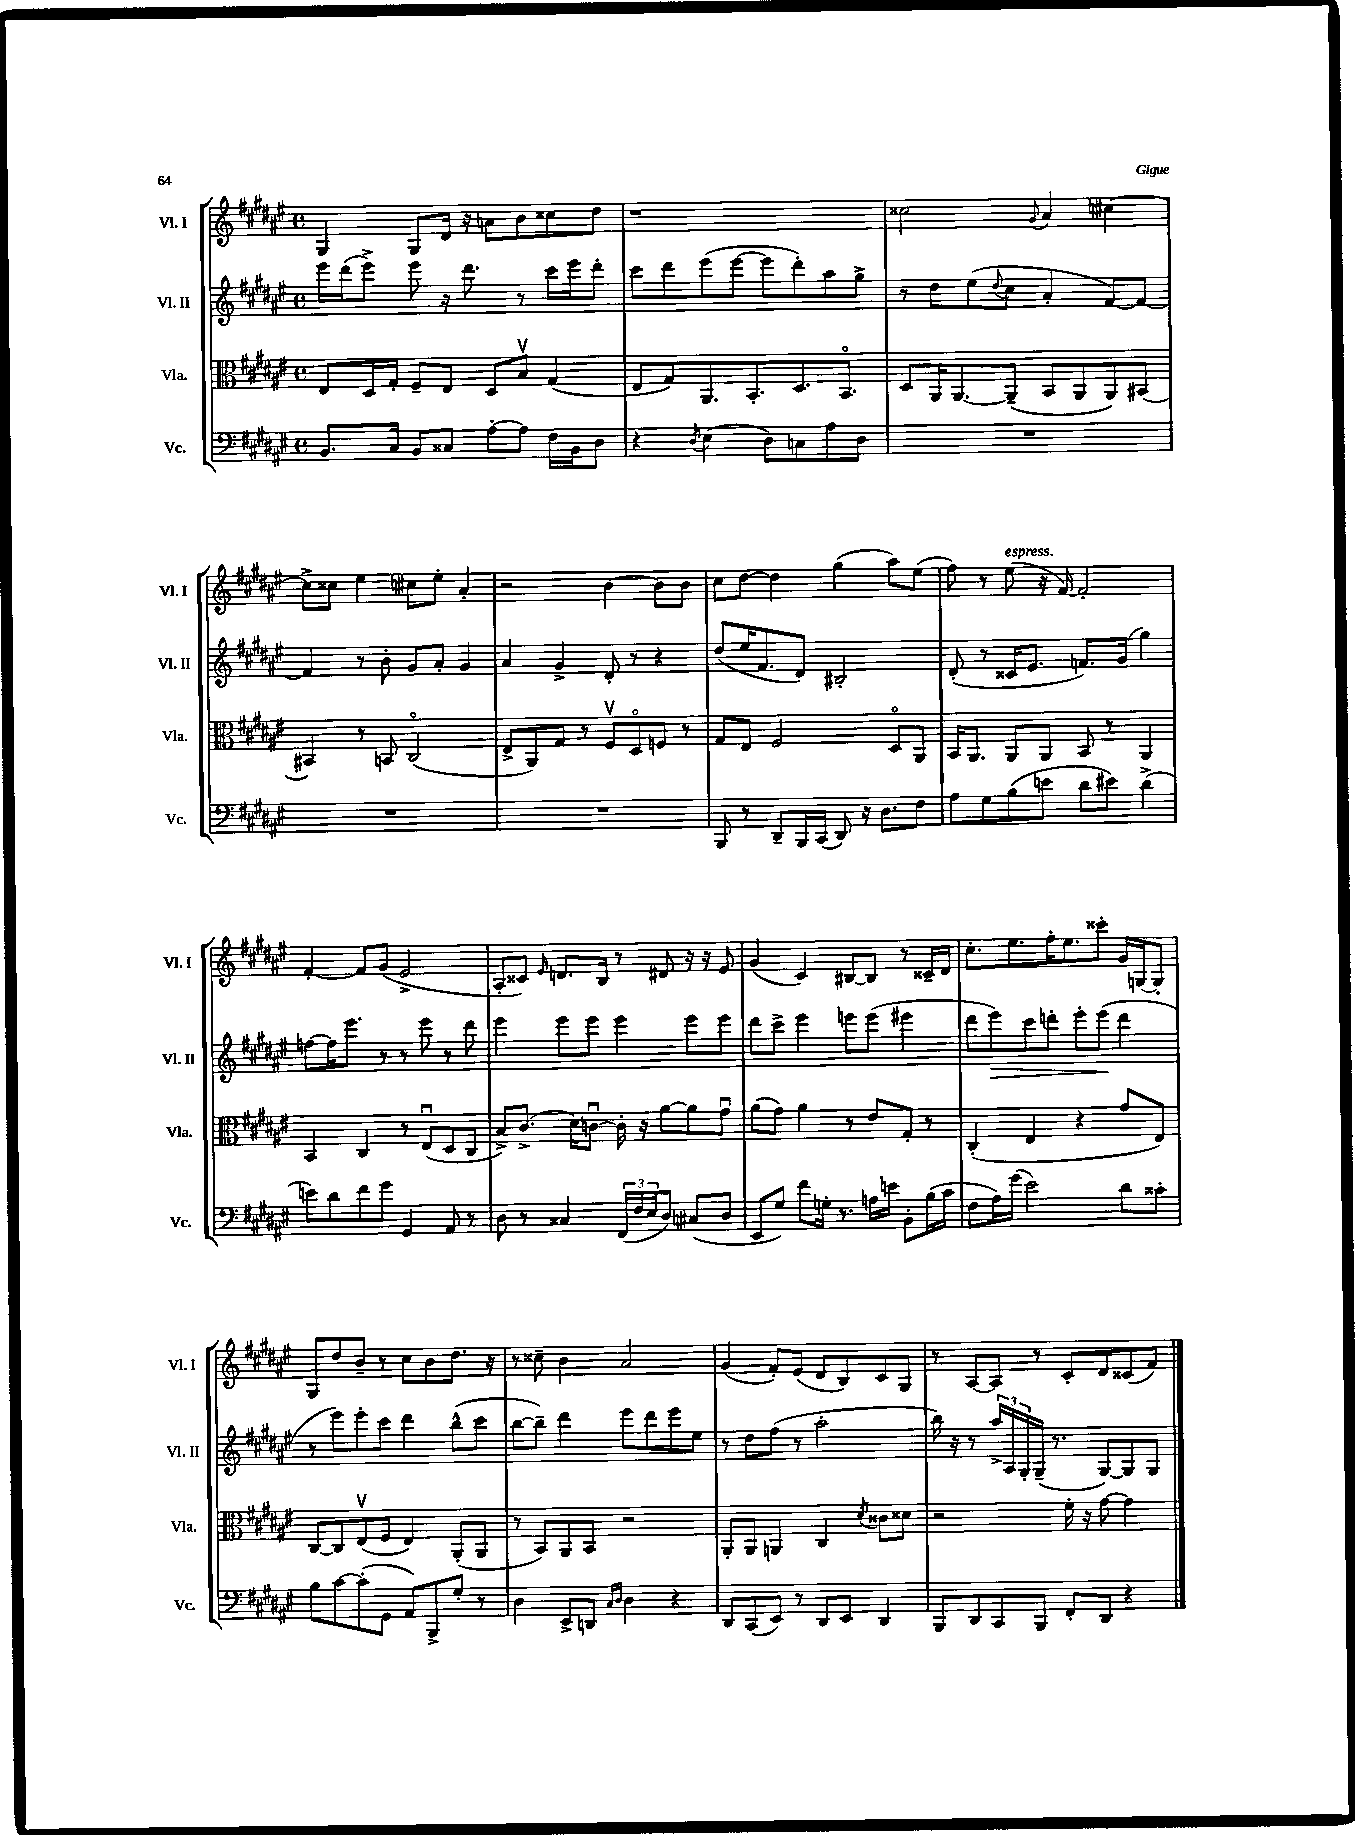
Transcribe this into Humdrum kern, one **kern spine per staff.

**kern	**kern	**kern	**dynam	**kern
*part4	*part3	*part2	*part2	*part1
*staff4	*staff3	*staff2	*staff2	*staff1
*I"Vc.	*I"Vla.	*I"Vl. II	*	*I"Vl. I
*I'Vc.	*I'Vla.	*I'Vl. II	*	*I'Vl. I
*clefF4	*clefC3	*clefG2	*	*clefG2
*k[f#c#g#d#a#e#]	*k[f#c#g#d#a#e#]	*k[f#c#g#d#a#e#]	*	*k[f#c#g#d#a#e#]
*M4/4	*M4/4	*M4/4	*	*M4/4
*met(c)	*met(c)	*met(c)	*	*met(c)
=12	=12	=12	=12	=12
8.BB/L	8E#/L	16eee#\LL	.	4G#/
.	.	(16ddd#\J	.	.
.	16D#/L	8eee#^\J)	.	.
16C#/Jk	16G#'/JJ	.	.	.
8BB/L	8F#~/L	8eee#\	.	8G#/L
8C##X/J	8E#/J	16r	.	16d#/Jk
.	.	8.ddd#\	.	16r
[8A#'\L	8D#/L	.	.	8an\L
8A#\J]	8Bv/J	8r	.	8b\
16F#\LL	(4G#/	16ccc#\LL	.	8cc##X\
16BB\J	.	16eee#\J	.	.
8D#\J	.	8ddd#'\J	.	8dd#\J
=13	=13	=13	=13	=13
4r	8E#/L	8ccc#\L	.	1r
.	8G#/)	8ddd#\	.	.
8qD#/	.	.	.	.
(4E#\	8.AA#/	(8eee#\	.	.
.	.	[8eee#\J	.	.
.	8.BB'/	.	.	.
8D#\L)	.	8eee#\L]	.	.
8Cn\	8.D#/	8ddd#'\)	.	.
8A#\	.	8aa#\	.	.
.	8.BB/J	.	.	.
8D#\J	.	8gg#^\J	.	.
=14	=14	=14	=14	=14
1r	8D#/L	8r	.	2cc##X\
.	16AA#/K	8dd#\L	.	.
.	[8.AA#/	.	.	.
.	.	(8ee#\	.	.
.	.	8qqdd#/	.	.
.	(8AA#~/J]	8cc#\J	.	.
.	.	.	.	8qqg#/
.	8BB/L	4a#'/	.	4a#/
.	8AA#/	.	.	.
.	8AA#/)	[8f#/L)	.	[4cc#X\
.	[8BB#X/J	8f#/J_	.	.
!!LO:LB:g=z
=15	=15	=15	=15	=15
1r	4BB#X/]	4f#/]	.	8cc#^\L]
.	.	.	.	8cc##X\J
.	8r	8r	.	4ee#\
.	8BBn/	8b'\	.	.
.	(2C#/	8g#/L	.	8cc#X\L
.	.	8a#'/J	.	8ee#'\J
.	.	4g#/	.	4a#'/
=16	=16	=16	=16	=16
1r	8E#^/L	4a#/	.	2r
.	8AA#/)	.	.	.
.	8G#/J	4g#^/	.	.
.	8r	.	.	.
.	8F#v/L	8d#'/	.	[4b\
.	8D#/	8r	.	.
.	8Fn/J	4r	.	8b\L]
.	8r	.	.	8b\J
=17	=17	=17	=17	=17
8BBB/	8G#/L	(8dd#/L	.	8cc#\L
8r	8E#/J	16ee#/K	.	[8dd#\J
.	.	8.f#/	.	.
8DD#~/L	2F#/	.	.	4dd#\]
16BBB/L	.	8d#/J)	.	.
(16CC#/JJ	.	.	.	.
8DD#/)	.	2B#X'/	.	(4gg#\
16r	.	.	.	.
8.D#\L	.	.	.	.
.	8D#/L	.	.	8aa#\L)
8F#\J	8AA#/J	.	.	(8ee#\J
=18	=18	=18	=18	=18
8A#\L	16BB/KL	(8d#'/	.	8ff#\)
.	8.AA#/J	.	.	.
8G#\	.	8r	.	8r
!	!	!	!	!LO:TX:a:i:t=espress.
(8B\	8AA#/L	16c##X/KL	.	(8ee#\
.	.	8.e#/J	.	.
8en\J	8AA#/J	.	.	16r
.	.	.	.	[16f#/)
8d#\L	8BB/	8.fn/L)	.	2f#'/]
8e#X\J)	8r	.	.	.
.	.	(16g#/Jk	.	.
(4d#^\	4AA#/	4gg#\)	.	.
!!LO:LB:g=z
=19	=19	=19	=19	=19
8en\L)	4BB/	[8ffn\L	.	[4f#'/
8d#\	.	16ff\K]	.	.
.	.	8.eee#\J	.	.
8f#\	4C#/	.	.	8f#/L]
8g#\J	.	8r	.	(8g#/J
4GG#/	8r	8r	.	2e#^/
.	(8E#u/L	8eee#\	.	.
8AA#/	8D#/	8r	.	.
8r	8C#/J	8ddd#\	.	.
=20	=20	=20	=20	=20
8D#\	8B^/L)	4eee#\	.	8A#'/L
8r	(8.c#^/J	.	.	8c##X/J)
.	.	.	.	16qqe#/
4C##X/	.	8eee#\L	.	8.dn/L
.	16d#\KL)	.	.	.
.	[8cnu\J	8eee#\J	.	.
.	.	.	.	16B/Jk
(24FF#/LL	16c'\]	4eee#\	.	8r
24F#/	.	.	.	.
.	16r	.	.	.
24E#/J	.	.	.	.
8D#/J)	[8a#\L	.	.	8d#X/
(8C#X/L	8a#\]	8eee#\L	.	16r
.	.	.	.	16r
8D#/J	8g#u\J	8eee#\J	.	8e#/
=21	=21	=21	=21	=21
8EE#/L	(8a#\L	8ddd#\L	.	(4g#/
8G#/J)	8g#\J)	8ccc#^\J	.	.
8f#\L	4a#\	4eee#\	.	4c#/)
16Gn'\Jk	.	.	.	.
8.r	.	.	.	.
.	8r	8eeen\L	.	[8B#X/L
16An\LL	8e#/L	(8eee\J	.	8B#/J]
16en\JJ	.	.	.	.
8BB'\L	8G#'/J	4eee#X\	.	8r
(16B\L	8r	.	.	16c##X~/LL
16c#\JJ	.	.	.	16d#/JJ
=22	=22	=22	=22	=22
8F#\L	(4C#'/	8ddd#\L	.	8.cc#'\L
!	!	!	!LO:HP:b	!
16A#\L)	.	8eee#\)	>	.
(16g#\JJ	.	.	.	8.ee#\
2e#\)	4E#/	8ccc#\	.	.
.	.	8dddn'\J	.	16ff#'\K
.	.	.	.	8.ee#\
.	4r	8eee#'\L	.	.
.	.	(8eee#\J	.	8ccc##X'\J
8d#\L	8g#/L	4ddd\	]	16g#/LL
.	.	.	.	[16Gn/J
8c##X'\J	8E#/J)	.	.	8G'/J]
!!LO:LB:g=z
=23	=23	=23	=23	=23
8B\L	[8C#/L	8r	.	8G#/L
[8c#\	8C#/]	8eee#\L)	.	8dd#/
(8c#'\]	(8E#v/	8eee#'\	.	8b~/J
8GG#\J	8F#/J	8ccc#\J	.	8r
8AA#/L)	4E#/)	4ddd#\	.	8cc#\L
8BBB^/	.	.	.	8b\
8G#'/J	(8AA#'/L	(8bb^^\L	.	8.dd#\J
8r	8AA#/J	8ccc#\J	.	.
.	.	.	.	16r
=24	=24	=24	=24	=24
4D#\	8r	[8bb\L	.	8r
.	8BB/L)	8bb~\J])	.	8cc##X~\
8EE#^/L	8AA#/	4ddd#\	.	4b\
8DDn/J	8BB/J	.	.	.
16qqC#/LL	.	.	.	.
16qqD#/JJ	.	.	.	.
4D#\	2r	8eee#\L	.	2a#/
.	.	8ddd#\	.	.
4r	.	8eee#\	.	.
.	.	8ee#\J	.	.
=25	=25	=25	=25	=25
8DD#/L	8AA#'/L	8r	.	(4g#/
(8CC#/	8AA#/J	8dd#\L	.	.
8EE#/J)	4AAn/	(8ff#\J	.	8f#'/L)
8r	.	8r	.	(8e#/J
8DD#/L	4C#/	2aa#'\	.	8d#/L
8EE#/J	.	.	.	8B/)
.	8qd#/	.	.	.
4DD#/	8c##X\L	.	.	8c#/
.	8d##X\J	.	.	8G#/J
=26	=26	=26	=26	=26
8BBB/L	2r	16bb\)	.	8r
.	.	16r	.	.
8DD#/	.	8r	.	[8A#/L
8CC#/	.	24aa#^/LL	.	8A#/J]
.	.	24A#/	.	.
.	.	24G#'/	.	.
8BBB/J	.	(16G#~/JJ	.	8r
.	.	8.r	.	.
8FF#'/L	16f#'\	.	.	8c#'/L
.	16r	.	.	.
8DD#/J	[8g#\	[8G#/L)	.	8d#/
4r	4g#\]	8G#/]	.	(8c##X/
.	.	8G#/J	.	8f#/J)
==	==	==	==	==
*-	*-	*-	*-	*-
